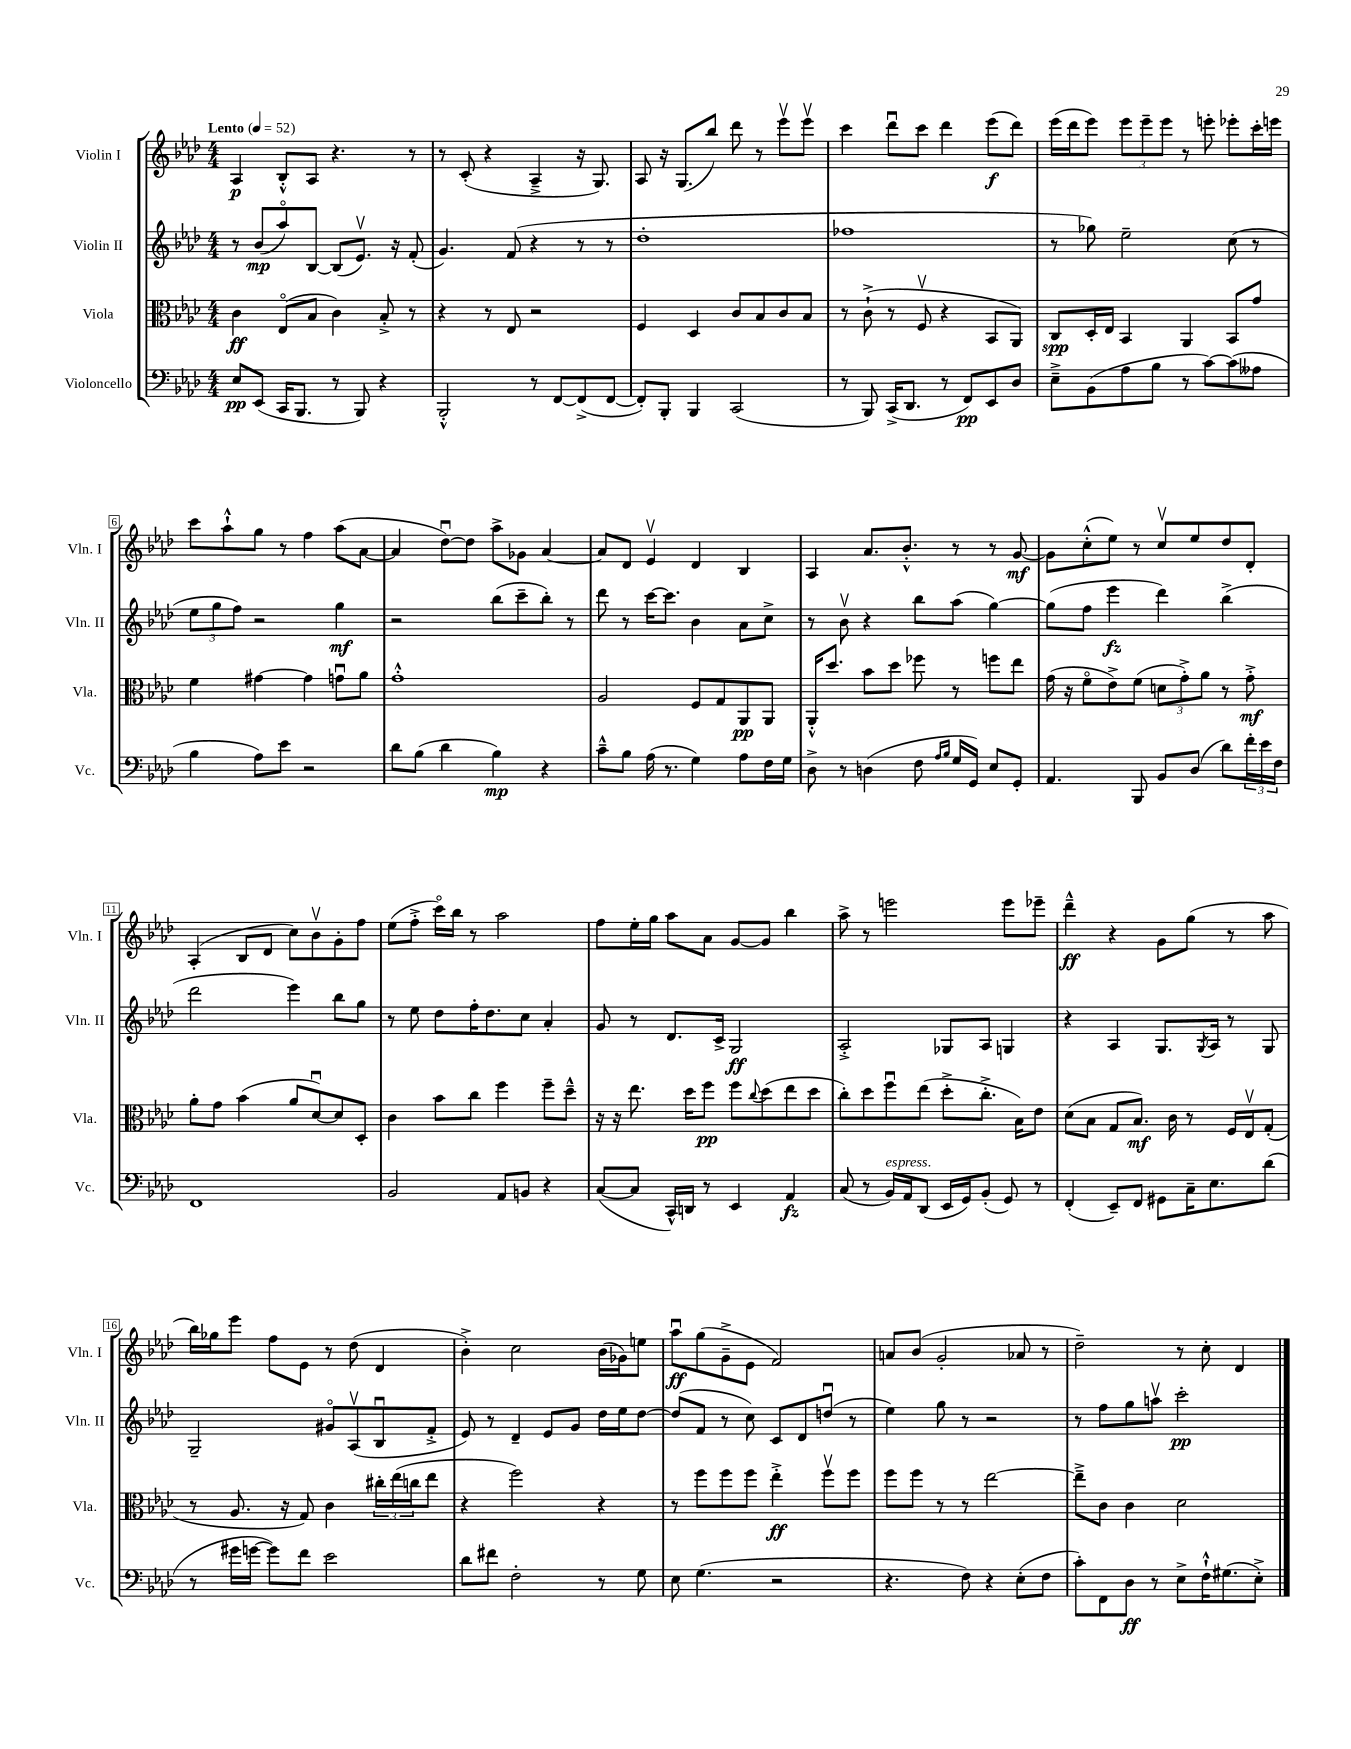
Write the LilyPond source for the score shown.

<<
\new StaffGroup <<
\new Staff = "s0" \with { instrumentName = "Violin I" shortInstrumentName = "Vln. I" } {
    \clef treble \key aes \major \numericTimeSignature \time 4/4 \tempo "Lento" 4 = 52
    aes4\p bes8-.-^ aes8 r4. r8 |
    r8 c'8-.( r4 aes4---> r16 g8.) |
    aes8 r16 g8.( bes''8) des'''8 r8 ees'''8\upbow ees'''8\upbow |
    c'''4 des'''8\downbow c'''8 des'''4 ees'''8\f( des'''8) |
    ees'''16( des'''16 ees'''8) \tuplet 3/2 { ees'''8 ees'''8-- ees'''8 } r8 e'''8-. ees'''8-. c'''16-. e'''16 |
    c'''8 aes''8-!-^ g''8 r8 f''4 aes''8( aes'8~ |
    aes'4 des''8~\downbow) des''8 aes''8-> ges'8 aes'4~ |
    aes'8 des'8 ees'4\upbow des'4 bes4 |
    aes4 aes'8. bes'8.-.-^ r8 r8 g'8~\mf |
    g'8 c''8-.-^( ees''8) r8 c''8\upbow ees''8 des''8 des'8-. |
    aes4-.( bes8 des'8 c''8) bes'8\upbow g'8-. f''8 |
    ees''8( f''8-.-> c'''16\flageolet) bes''16 r8 aes''2 |
    f''8 ees''16-. g''16 aes''8 aes'8 g'8~ g'8 bes''4 |
    aes''8-> r8 e'''2 e'''8 ees'''8-- |
    des'''4---^\ff r4 g'8 g''8( r8 aes''8 |
    bes''16) ges''16 ees'''8 f''8 ees'8 r8 des''8( des'4 |
    bes'4-.->) c''2 bes'16( ges'16) e''8 |
    aes''8\downbow\ff g''8( g'8---> ees'8 f'2) |
    a'8 bes'8( g'2-. aes'8 r8 |
    des''2--) r8 c''8-. des'4 \bar "|." |
}
\new Staff = "s1" \with { instrumentName = "Violin II" shortInstrumentName = "Vln. II" } {
    \clef treble \key aes \major \numericTimeSignature \time 4/4
    r8 bes'8\mp( aes''8\flageolet) bes8~ bes8( ees'8.\upbow) r16 f'8-.( |
    g'4.) f'8( r4 r8 r8 |
    des''1-. |
    fes''1 |
    r8 ges''8) ees''2-- c''8( r8 |
    \tuplet 3/2 { ees''8 g''8 f''8) } r2 g''4\mf |
    r2 bes''8( c'''8-- bes''8-.) r8 |
    des'''8 r8 c'''16~ c'''8. bes'4 aes'8 c''8-> |
    r8 bes'8\upbow r4 bes''8 aes''8( g''4~) |
    g''8( f''8 ees'''4\fz des'''4) bes''4->( |
    des'''2 ees'''4) bes''8 g''8 |
    r8 ees''8 des''8 f''16-. des''8. c''8 aes'4-. |
    g'8 r8 des'8. c'16-> g2\ff |
    aes2-.-> ges8 aes8 g4 |
    r4 aes4 g8. \acciaccatura { g8 } aes16 r8 g8 |
    g2-- gis'8\flageolet aes8\upbow( bes8\downbow f'8-.-> |
    ees'8) r8 des'4-- ees'8 g'8 des''16 ees''16 des''8~ |
    des''8( f'8 r8 c''8) c'8 des'8 d''8\downbow( r8 |
    ees''4) g''8 r8 r2 |
    r8 f''8 g''8 a''8\upbow c'''2-.\pp \bar "|." |
}
\new Staff = "s2" \with { instrumentName = "Viola" shortInstrumentName = "Vla." } {
    \clef alto \key aes \major \numericTimeSignature \time 4/4
    c'4\ff ees8\flageolet( bes8 c'4) bes8-.-> r8 |
    r4 r8 ees8 r2 |
    f4 des4 c'8 bes8 c'8 bes8 |
    r8 c'8-!->( r8 f8\upbow r4 bes,8 aes,8) |
    c8\spp des16-. ees16 bes,4 aes,4 bes,8 g'8 |
    f'4 gis'4~ gis'4 g'8\downbow aes'8 |
    g'1-.-^ |
    aes2 f8 g8 aes,8\pp aes,8 |
    aes,16-.-^ des''8. bes'8 des''8 fes''8 r8 f''8 ees''8 |
    g'16( r16 f'8\flageolet ees'8->) f'8( \tuplet 3/2 { d'8 g'8-.->) aes'8 } r8 g'8-.->\mf |
    aes'8-. g'8 bes'4( aes'8 des'8~\downbow) des'8 des8-. |
    c'4 bes'8 c''8 f''4 f''8-- des''8---^ |
    r16 r16 ees''8. des''16 f''8\pp f''8 \appoggiatura { c''8 } des''8( ees''8 des''8 |
    c''8-.) des''8 f''8\downbow ees''8( des''8-.-> c''8.-.-> bes16) ees'8 |
    des'8( bes8 g8 bes8.\mf) c'16 r8 f16 ees16\upbow g8-.( |
    r8 aes8. r16 g8) c'4 \tuplet 3/2 { cis''16-. ees''16( c''16 } ees''8 |
    r4 f''2) r4 |
    r8 f''8 f''8 f''8 ees''4-.->\ff f''8\upbow f''8 |
    f''8 f''8 r8 r8 ees''2~ |
    ees''8---> c'8 c'4 des'2 \bar "|." |
}
\new Staff = "s3" \with { instrumentName = "Violoncello" shortInstrumentName = "Vc." } {
    \clef bass \key aes \major \numericTimeSignature \time 4/4
    ees8\pp ees,8( c,16 bes,,8. r8 bes,,8) r4 |
    bes,,2-.-^ r8 f,8~ f,8->( f,8~ |
    f,8-.) bes,,8-. bes,,4 c,2( |
    r8 bes,,8) c,16->( des,8. r8 f,8\pp) ees,8 des8 |
    ees8---> bes,8( aes8 bes8 r8 c'8~) c'8( aeses8 |
    bes4 aes8) ees'8 r2 |
    des'8 bes8( des'4 bes4\mp) r4 |
    c'8---^ bes8 aes16( r8. g4) aes8 f16 g16 |
    des8-> r8 d4( f8 \grace { aes16 bes16 } g16 g,16) ees8 g,8-. |
    aes,4. bes,,8 bes,8 des8( des'8) \tuplet 3/2 { f'16-. ees'16 f16 } |
    f,1 |
    bes,2 aes,8 b,8 r4 |
    c8~( c8 c,16-^) d,16 r8 ees,4 aes,4\fz |
    c8( r8 bes,16^\markup { \italic "espress." }) aes,16 des,8( ees,16 g,16) bes,8-.( g,8) r8 |
    f,4-.( ees,8--) f,8 gis,8 c16-- ees8. des'8( |
    r8 gis'16 g'16~ g'8) f'8 ees'2 |
    des'8 fis'8 f2-. r8 g8 |
    ees8 g4.( r2 |
    r4. f8) r4 ees8-.( f8 |
    c'8-.) f,8 des8\ff r8 ees8-> f16-!-^ gis8.( ees8-.->) \bar "|." |
}
>>
>>
\layout { \context { \Score \override BarNumber.stencil = #(make-stencil-boxer 0.1 0.3 ly:text-interface::print) } }
